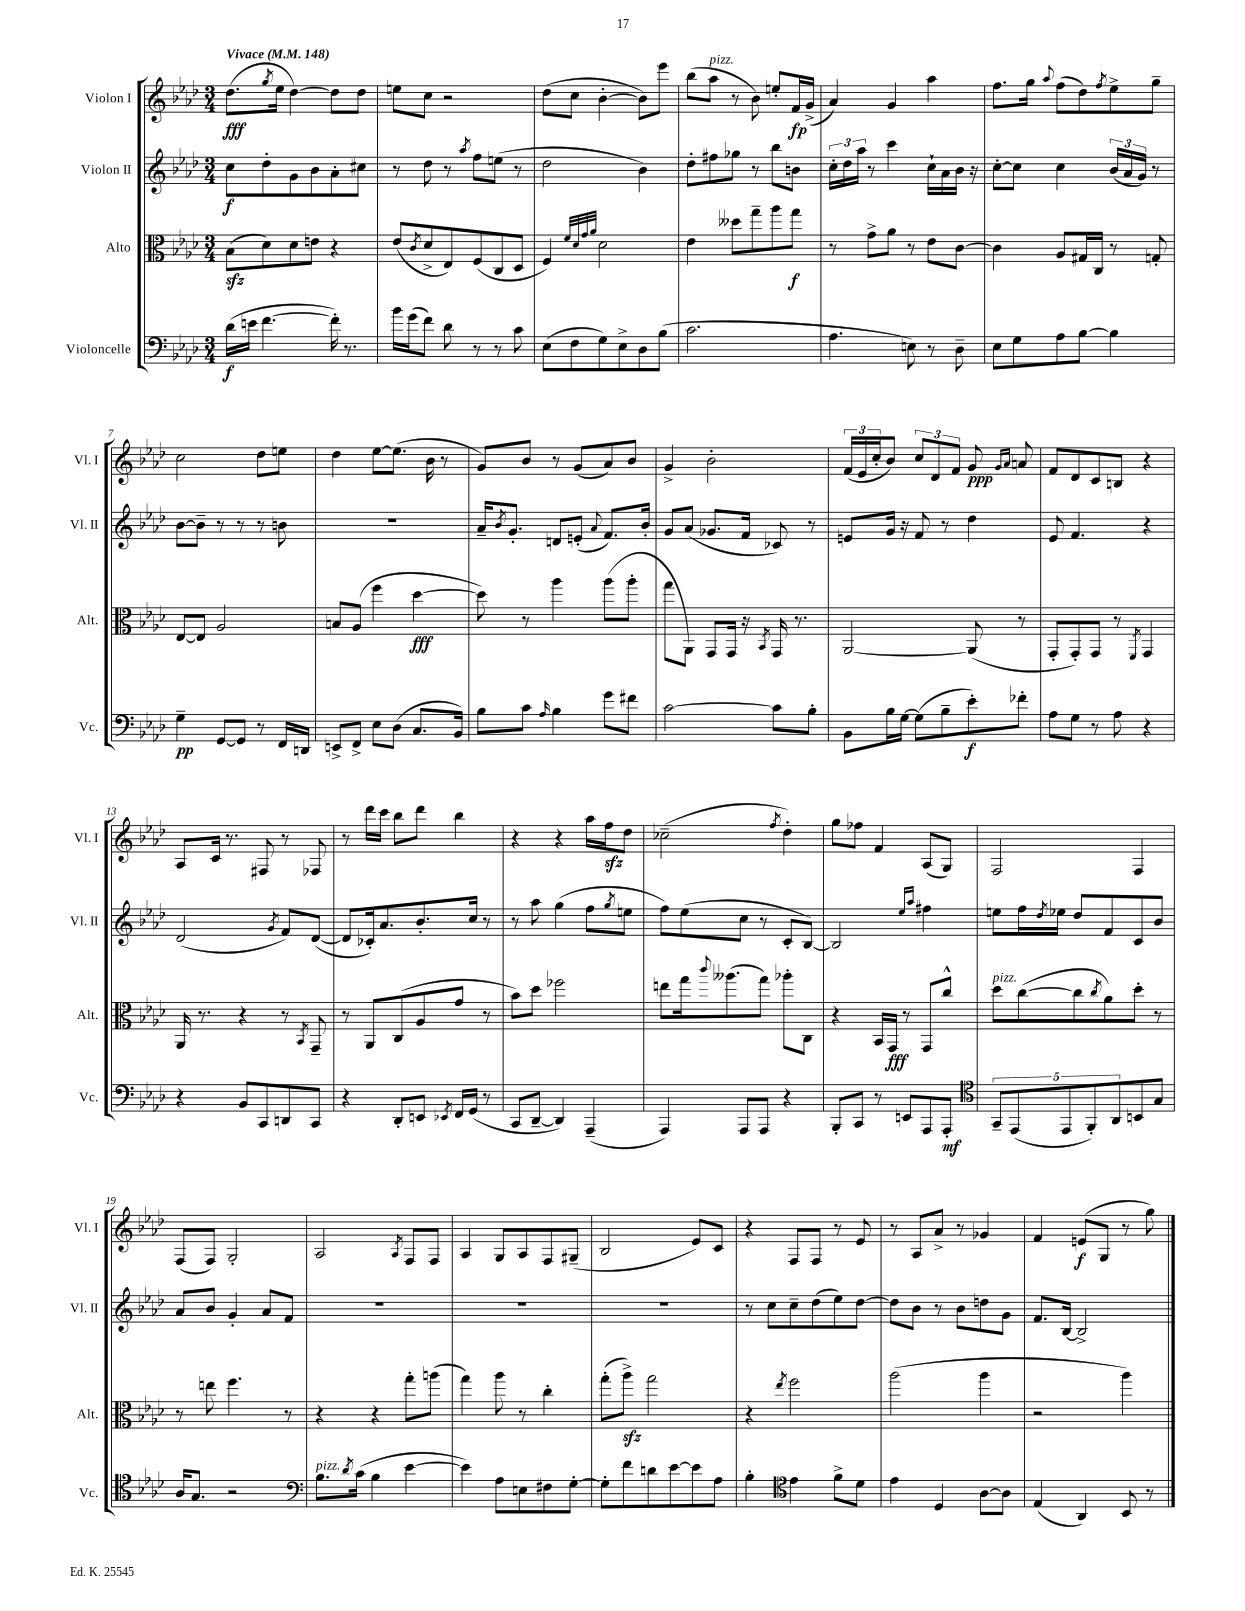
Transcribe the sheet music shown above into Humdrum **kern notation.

**kern	**kern	**kern	**kern
*staff4	*staff3	*staff2	*staff1
*clefF4	*clefC3	*clefG2	*clefG2
*k[b-e-a-d-]	*k[b-e-a-d-]	*k[b-e-a-d-]	*k[b-e-a-d-]
*M3/4	*M3/4	*M3/4	*M3/4
*MM148	*MM148	*MM148	*MM148
(16d-	(8B-	8cc	(8.dd-
16e	.	.	.
[4.f	8d-)	8dd-'	.
.	.	.	8qgg
.	.	.	16ee-
.	8d-	8g	[4dd-)
.	8e	8b-	.
16f'])	4r	8a-'	8dd-]
8.r	.	.	.
.	.	8cc#	8dd-
=	=	=	=
16b-	(8e-	8r	8ee
(16g	.	.	.
.	8qc	.	.
8f)	8d-^	8dd-	8cc
8d-	8E-)	8r	2r
.	.	8qaa-	.
8r	(8F	8ff	.
8r	8C	(8ee	.
8c	8D-	8r	.
=	=	=	=
(8E-	4F)	2dd-	(8dd-
8F	.	.	8cc
.	32qqf	.	.
.	32qqd-	.	.
.	32qqg	.	.
.	32qqa-	.	.
8G)	2d-	.	[4b-'
8E-^	.	.	.
8D-	.	4b-)	8b-])
(8B-	.	.	8eee-
=	=	=	=
2.c	4e-	8dd-'	(8bb-
.	.	8ff#	8aa-
.	8dd--	8gg-	8r
.	8gg~	8r	8b-)
.	8aa-	8bb-	8ee'
.	8gg	8b	16f
.	.	.	(16g^
=	=	=	=
4.A-	8r	24cc'	4a-)
.	.	24dd-	.
.	.	24aa-	.
.	8g^	8r	.
.	8a-	4ccc	4g
8E)	8r	.	.
8r	8e-	16cc`	4aa-
.	.	16a-	.
8D-~	[8c	16b-	.
.	.	16r	.
=	=	=	=
8E-	4c]	[8cc'	8.ff
8G	.	8cc]	.
.	.	.	16gg
.	.	.	8qqaa-
8A-	8A-	4cc	(8ff
[8B-	16G#	.	8dd-)
.	16C	.	.
.	.	.	8qff
4B-]	8r	(24b-	8ee-^
.	.	24a-	.
.	.	24g)	.
.	8G'	8r	8gg~
=	=	=	=
4G~	[8E-	[8b-	2cc
.	8E-]	8b-~]	.
[8GG	2A-	8r	.
8GG]	.	8r	.
8r	.	8r	8dd-
16FF	.	8b	8ee
16DD	.	.	.
=	=	=	=
8EE^	8B	2.r	4dd-
8FF^	(8A-	.	.
8E-	4ff	.	[8ee-
(8D-	.	.	(8.ee-]
8.C	[4dd-	.	.
.	.	.	16b-
.	.	.	8r
16BB-)	.	.	.
=	=	=	=
8B-	8dd-])	16a-~	8g)
.	.	8qb-	.
.	.	8.g'	.
8c	8r	.	8b-
16qqA-	.	.	.
4B-	4aa-	8d	8r
.	.	(8e'	(8g
.	.	8qqa-	.
8g	(8aa-	8.f)	8a-)
8f#	8aa-'	.	8b-
.	.	16b-'	.
=	=	=	=
[2c	8gg	8g	4g^
.	8AA-)	(8a-	.
.	8GG	8.g-	2b-'
.	16GG	.	.
.	16r	16f	.
.	8qBB-	.	.
8c]	16GG	8c-)	.
.	8.r	.	.
8B-'	.	8r	.
=	=	=	=
8BB-	[2AA-	8e	(24f
.	.	.	24e-
.	.	.	24cc'
16B-	.	16g	8b-)
[16G	.	16r	.
(8G]	.	8f	12cc
.	.	.	12d-
8B-~	.	8r	.
.	.	.	12f
8e-')	(8AA-]	4dd-	8g
.	.	.	16qqg
.	.	.	16qqa-
8f-'	8r	.	8a
=	=	=	=
8A-	8GG'	8e-	8f
8G	8GG')	4.f	8d-
8r	8GG	.	8c
8A-	8r	.	8B
.	8qFF	.	.
4r	4GG	4r	4r
=	=	=	=
4r	16AA-	(2d-	8A-
.	8.r	.	.
.	.	.	16c
.	.	.	8.r
8BB-	4r	.	.
8CC	.	.	8F#
.	.	8qg	.
8DD	8r	8f)	8r
.	8qBB-	.	.
8CC	8GG~	([8d-	8F-
=	=	=	=
4r	8r	8d-]	8r
.	8AA-	16c-')	16ddd-
.	.	8.a-	16ccc
8DD-'	(8C	.	8bb-
8EE	8A-	8.b-'	8ddd-
8qEE-	.	.	.
16FF	8g	.	4bb-
(16GG	.	16cc	.
8r	8r	8r	.
=	=	=	=
8CC	8b-)	8r	4r
[8DD-~	8dd-	8aa-	.
4DD-])	2ff-	(4gg	4r
(4AAA-~	.	8ff	16aa-
.	.	.	16ff
.	.	8qgg	.
.	.	8ee	8dd-
=	=	=	=
4AAA-)	8ee	8ff)	(2cc-~
.	16gg	(8ee-	.
.	8qqccc	.	.
.	(8.aa--	.	.
8AAA-	.	8cc	.
8AAA-	8gg)	8r	.
.	.	.	8qff
4r	8aa-'	8c'	4dd-')
.	8C	[8B-)	.
=	=	=	=
8BBB-'	4r	2B-]	8gg
8CC	.	.	8ff-
8r	16BB-	.	4f
.	16GG	.	.
8EE	8r	.	.
.	.	16qqee-	.
.	.	16qqaa-	.
8AAA-	8GG	4ff#	(8A-
8AAA-'	8cc^^	.	8G)
=	=	=	=
*clefC4	*	*	*
10GG~	8dd-	8ee	2F
(10EE-	.	.	.
.	([8cc	16ff	.
.	.	8qdd-	.
.	.	16ee-	.
10EE-	.	.	.
.	8cc]	8dd-	.
10FF')	.	.	.
.	8qcc	.	.
.	8a-)	8f	.
10AA-	.	.	.
8BB	8dd-'	8c	4F
8G	8r	8b-	.
=	=	=	=
16A-	8r	8a-	(8F
8.G	.	.	.
.	8ee	8b-	8F)
2r	4.ff	4g'	2G'
.	.	8a-	.
.	8r	8f	.
=	=	=	=
*clefF4	*	*	*
8.B-	4r	2.r	2A-
8qd-	.	.	.
(16c	.	.	.
4B-	4r	.	.
.	.	.	8qA-
[4e-	8gg'	.	8F
.	(8aa	.	8F
=	=	=	=
4e-])	4gg)	2.r	4A-
8A-	8aa-	.	8G
8E	8r	.	8A-
8F#	4cc'	.	8F
[8G'	.	.	(8G#~
=	=	=	=
8G']	(8gg'	2.r	2B-
8f	8aa-^)	.	.
8d	2gg	.	.
[8e-	.	.	.
8e-]	.	.	8e-)
8A-	.	.	8c
=	=	=	=
4B-'	4r	8r	4r
.	.	8cc	.
*clefC4	*	*	*
.	8qee-	.	.
4e-	2ff	8cc~	8F
.	.	(8dd-	8F
8f^	.	8ee-)	8r
8d-	.	[8dd-	8e-
=	=	=	=
4e-	(2aa-	8dd-]	8r
.	.	8b-	8A-
4D-	.	8r	8a-^
.	.	8b-	8r
[8A-	4aa-	8dd	4g-
8A-]	.	8g	.
=	=	=	=
(4E-	2r	8.f	4f
.	.	[16B-	.
4AA-)	.	2B-^]	(8e
.	.	.	8G
8BB-	4aa-)	.	8r
8r	.	.	8gg)
==	==	==	==
*-	*-	*-	*-
